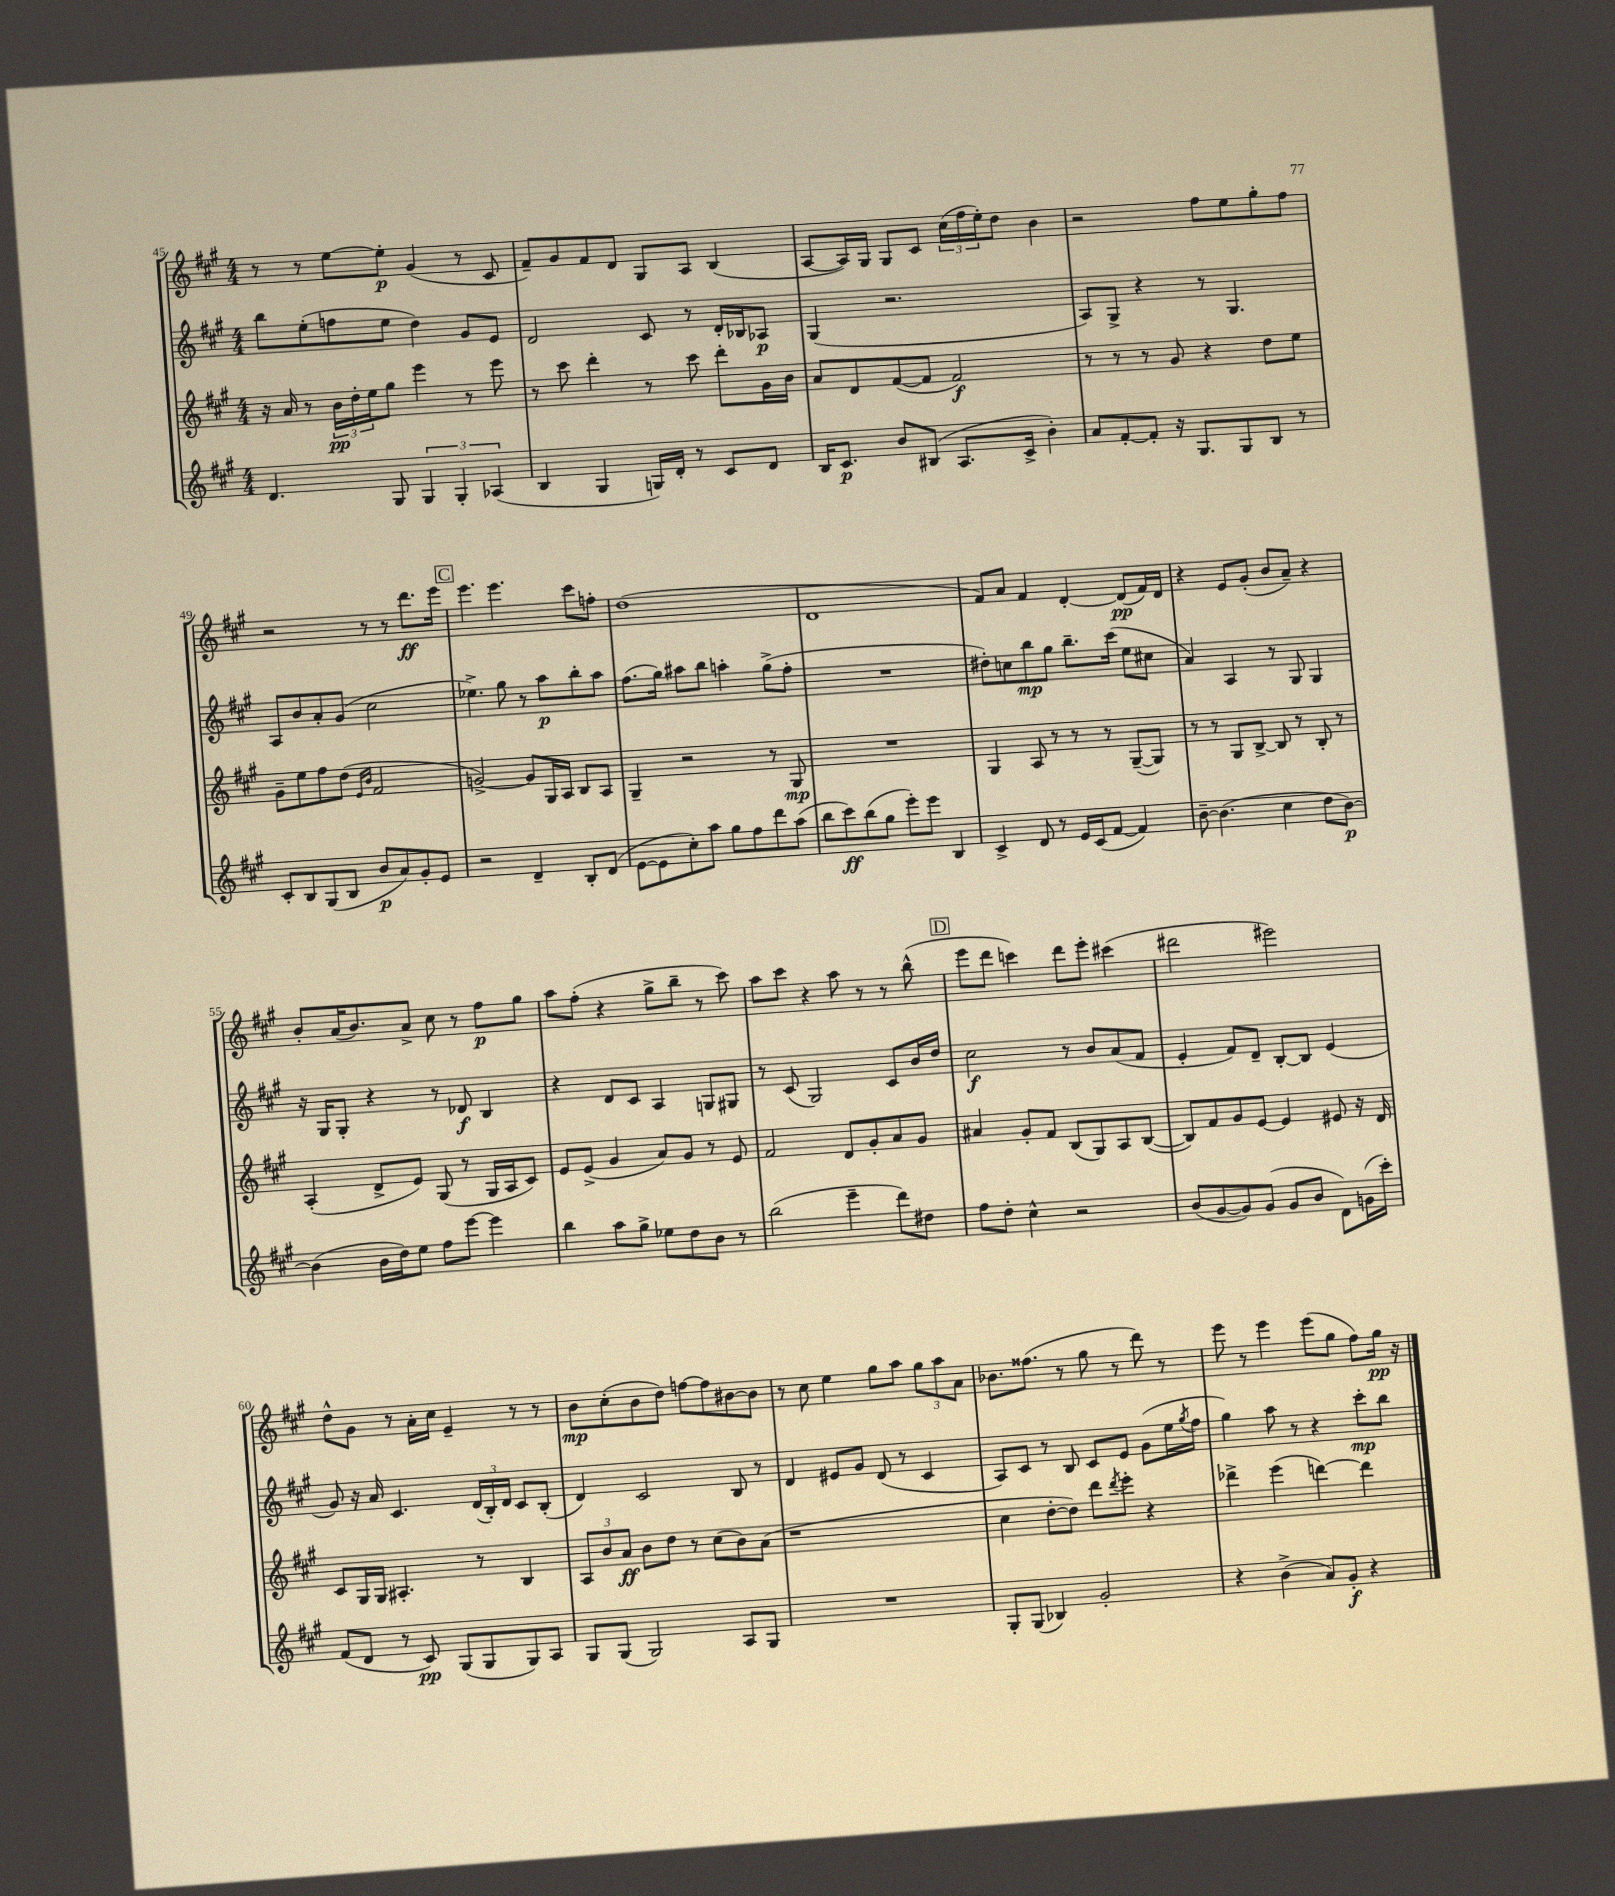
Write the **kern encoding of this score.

**kern	**dynam	**kern	**dynam	**kern	**dynam	**kern	**dynam
*part4	*part4	*part3	*part3	*part2	*part2	*part1	*part1
*staff4	*staff4	*staff3	*staff3	*staff2	*staff2	*staff1	*staff1
*clefG2	*	*clefG2	*	*clefG2	*	*clefG2	*
*k[f#c#g#]	*	*k[f#c#g#]	*	*k[f#c#g#]	*	*k[f#c#g#]	*
*M4/4	*	*M4/4	*	*M4/4	*	*M4/4	*
=45	=45	=45	=45	=45	=45	=45	=45
4.d/	.	16r	.	8bb\L	.	8r	.
.	.	16a/	.	.	.	.	.
.	.	8r	.	(8ee'\	.	8r	.
.	.	24b\LL	pp	8ffn\	.	[8ee\L	.
.	.	24dd'\	.	.	.	.	.
.	.	24ee\J	.	.	.	.	.
8G#/	.	8gg#\J	.	8ee\J	.	8ee'\J]	p
6G#/	.	4eee\	.	4dd\)	.	(4g#/	.
6G#'/	.	.	.	.	.	.	.
.	.	8r	.	8g#/L	.	8r	.
(6A-X/	.	.	.	.	.	.	.
.	.	8eee\	.	8e/J	.	8c#/	.
=46	=46	=46	=46	=46	=46	=46	=46
4B/	.	8r	.	2d/	.	8f#~/L)	.
.	.	8ccc#\	.	.	.	8g#/	.
4G#/	.	4ddd'\	.	.	.	8f#/	.
.	.	.	.	.	.	8d/J	.
16Gn/LL)	.	8r	.	8c#/	.	8G#/L	.
16d'/JJ	.	.	.	.	.	.	.
8r	.	8ccc#\	.	8r	.	8A/J	.
8c#/L	.	8ddd'\L	.	16d'/LL	.	(4B/	.
.	.	.	.	16B-X/J	.	.	.
8d/J	.	16g#\L	.	8A-X/J	p	.	.
.	.	16b\JJ	.	.	.	.	.
=47	=47	=47	=47	=47	=47	=47	=47
16B/KL	.	8a/L	.	(4G#/	.	[8A/L	.
8.c#/J	p	.	.	.	.	.	.
.	.	8d/	.	.	.	16A/L])	.
.	.	.	.	.	.	16G#/JJ	.
8b/L	.	([8f#/	.	2.r	.	8G#/L	.
(8B#X/J	.	8f#/J]	.	.	.	8c#/J	.
8.A/L	.	2f#/)	f	.	.	(24cc#\LL	.
.	.	.	.	.	.	24ff#\	.
.	.	.	.	.	.	24ee'\J)	.
.	.	.	.	.	.	8dd\J	.
16c#^/Jk	.	.	.	.	.	.	.
4b'\)	.	.	.	.	.	4b\	.
=48	=48	=48	=48	=48	=48	=48	=48
8a/L	.	8r	.	8A/L)	.	2r	.
[8f#'/	.	8r	.	8G#^/J	.	.	.
8f#'/J]	.	8r	.	4r	.	.	.
16r	.	8g#/	.	.	.	.	.
8.G#/L	.	.	.	.	.	.	.
.	.	4r	.	8r	.	8ff#\L	.
8G#/	.	.	.	4.G#/	.	8ee\	.
8B/J	.	8dd\L	.	.	.	8gg#'\	.
8r	.	8ee\J	.	.	.	8ff#\J	.
!!LO:LB:g=z
=49	=49	=49	=49	=49	=49	=49	=49
8c#'/L	.	8g#~\L	.	8A/L	.	2r	.
8B/	.	8ee\	.	8b/	.	.	.
(8G#/	.	8ff#\	.	8a'/	.	.	.
8B/J	.	(8dd\J	.	(8g#/J	.	.	.
.	.	16qqe/LL	.	.	.	.	.
.	.	16qqb/JJ	.	.	.	.	.
8b/L	p	2f#/	.	2cc#\	.	8r	.
8a/)	.	.	.	.	.	8r	.
8g#'/	.	.	.	.	.	8.ddd\L	ff
8e/J	.	.	.	.	.	.	.
.	.	.	.	.	.	16eee\Jk	.
!!LO:REH:place=s1:t=C
=50	=50	=50	=50	=50	=50	=50	=50
2r	.	[2gn^/)	.	4.ee-X^\)	.	4.eee\	.
.	.	.	.	8gg#\	.	4.eee\	.
4d~/	.	8g/L]	.	8r	.	.	.
.	.	16G#/L	.	8aa\L	p	.	.
.	.	16A/JJ	.	.	.	.	.
8B'/L	.	8B/L	.	8bb'\	.	8ccc#\L	.
(8d/J	.	8A/J	.	8aa\J	.	8ffn'\J	.
=51	=51	=51	=51	=51	=51	=51	=51
[8e\L	.	4G#~/	.	(8.ff#\L	.	(1dd	.
8e\]	.	.	.	.	.	.	.
.	.	.	.	16gg#\Jk)	.	.	.
8cc#'\)	.	2r	.	8aa#X\L	.	.	.
8aa\J	.	.	.	8bb\J	.	.	.
8gg#\L	.	.	.	4aan'\	.	.	.
8ff#\	.	.	.	.	.	.	.
8ddd\	.	8r	.	(8gg#^\L	.	.	.
(8aa\J	.	8G#/	mp	8ff#'\J	.	.	.
=52	=52	=52	=52	=52	=52	=52	=52
8bb\L	.	1r	.	1r	.	1d	.
8ccc#\)	ff	.	.	.	.	.	.
(8bb\	.	.	.	.	.	.	.
8gg#\J	.	.	.	.	.	.	.
8eee'\L)	.	.	.	.	.	.	.
8eee\J	.	.	.	.	.	.	.
4B/	.	.	.	.	.	.	.
=53	=53	=53	=53	=53	=53	=53	=53
4c#^/	.	4G#/	.	8dd#X'\L)	.	8f#/L)	.
.	.	.	.	8ccn\	.	8a/J	.
8d/	.	8A/	.	8bb\	mp	4f#/	.
8r	.	8r	.	8gg#\J	.	.	.
16e/LL	.	8r	.	8.bb~\L	.	[4d'/	.
(16c#/J	.	.	.	.	.	.	.
[8f#/J	.	8r	.	.	.	.	.
.	.	.	.	(16ccc#\Jk	.	.	.
4f#/])	.	([8G#~/L	.	8ee\L	.	(8d/L]	pp
.	.	8G#/J])	.	8cc#X\J	.	16f#/L)	.
.	.	.	.	.	.	16d/JJ	.
=54	=54	=54	=54	=54	=54	=54	=54
[8b~\	.	8r	.	4a/)	.	4r	.
(4.b\]	.	8r	.	.	.	.	.
.	.	8G#/L	.	4A/	.	8e/L	.
.	.	[8B^/J	.	.	.	(8g#'/J	.
4cc#\	.	8B/]	.	8r	.	8b/L	.
.	.	8r	.	8G#/	.	8a~/J)	.
8dd\L	.	8B'/	.	4G#/	.	4r	.
[8b\J)	p	8r	.	.	.	.	.
!!LO:LB:g=z
=55	=55	=55	=55	=55	=55	=55	=55
(4b\]	.	(4A'/	.	16r	.	8b'/L	.
.	.	.	.	16G#/KL	.	.	.
.	.	.	.	8G#'/J	.	(16a/K	.
.	.	.	.	.	.	8.b/)	.
16b\LL	.	8d^/L	.	4r	.	.	.
16dd\J)	.	.	.	.	.	.	.
8ee\J	.	8e/J)	.	.	.	8a^/J	.
8ff#\L	.	(8G#/	.	8r	.	8cc#\	.
[8eee\J	.	8r	.	8d-X/	f	8r	.
4eee\]	.	16G#/LL	.	4B/	.	8ff#\L	p
.	.	16A/J	.	.	.	.	.
.	.	8c#/J)	.	.	.	8gg#\J	.
=56	=56	=56	=56	=56	=56	=56	=56
4bb\	.	8e/L	.	4r	.	8aa\L	.
.	.	(8e^/J	.	.	.	(8ff#'\J	.
8aa\L	.	4g#/	.	8d/L	.	4r	.
8gg#^\J	.	.	.	8c#/J	.	.	.
8ee-X\L	.	8a/L)	.	4A/	.	8gg#^\L	.
8dd\	.	8g#/J	.	.	.	8bb~\J	.
8b\J	.	8r	.	8Gn/L	.	8r	.
8r	.	8e/	.	8G#X/J	.	8ccc#\)	.
=57	=57	=57	=57	=57	=57	=57	=57
(2bb\	.	2f#/	.	8r	.	8aa\L	.
.	.	.	.	(8c#/	.	8ccc#\J	.
.	.	.	.	2G#/)	.	4r	.
4eee~\	.	8d/L	.	.	.	8aa\	.
.	.	8g#'/	.	.	.	8r	.
8ddd\L)	.	8a/	.	8c#/L	.	8r	.
8dd#X\J	.	8g#/J	.	16b/L	.	(8bb^^\	.
.	.	.	.	16dd/JJ	.	.	.
!!LO:REH:place=s1:t=D
=58	=58	=58	=58	=58	=58	=58	=58
8ff#\L	.	4a#X/	.	2cc#\	f	8eee\L	.
8dd'\J	.	.	.	.	.	8ddd\J	.
4cc#^^\	.	8g#'/L	.	.	.	4cccn\)	.
.	.	8f#/J	.	.	.	.	.
2r	.	(8B/L	.	8r	.	8ddd\L	.
.	.	8G#/)	.	8b/L	.	8eee'\J	.
.	.	8A/	.	(8a/	.	(4ccc#X\	.
.	.	([8B/J	.	8f#/J	.	.	.
=59	=59	=59	=59	=59	=59	=59	=59
(8b/L	.	8B/L])	.	4e'/	.	2ddd#X\	.
[8g#/	.	8f#/	.	.	.	.	.
8g#/])	.	8g#/	.	8f#/L)	.	.	.
(8g#/J	.	[8e/J	.	8d~/J	.	.	.
8g#/L	.	4e/]	.	[8B'/L	.	2eee#X\)	.
8b/J	.	.	.	8B/J]	.	.	.
8d\L)	.	8e#X/	.	(4e/	.	.	.
(16gn\L	.	16r	.	.	.	.	.
16ccc#'\JJ)	.	16d/	.	.	.	.	.
!!LO:LB:g=z
=60	=60	=60	=60	=60	=60	=60	=60
(8f#/L	.	8c#/L	.	8g#/)	.	8dd^^\L	.
8d/J	.	16G#/L	.	16r	.	8g#\J	.
.	.	16G#/JJ	.	16a/	.	.	.
8r	.	4.A#X'/	.	4.c#/	.	8r	.
8c#/)	pp	.	.	.	.	16a'\LL	.
.	.	.	.	.	.	16cc#\JJ	.
(8G#/L	.	.	.	.	.	4e~/	.
8G#/	.	8r	.	(24d/LL	.	.	.
.	.	.	.	24B'/)	.	.	.
.	.	.	.	24d/JJ	.	.	.
8G#/)	.	4B/	.	8c#/L	.	8r	.
8A/J	.	.	.	(8B'/J	.	8r	.
=61	=61	=61	=61	=61	=61	=61	=61
8G#/L	.	12A/L	.	4d/)	.	8b\L	mp
.	.	12b/	.	.	.	.	.
(8G#/J	.	.	.	.	.	(8cc#'\	.
.	.	12a/J	ff	.	.	.	.
2G#/)	.	8b\L	.	2c#/	.	8b\	.
.	.	8dd\J	.	.	.	8dd\J)	.
.	.	8r	.	.	.	[8ffn\L	.
.	.	(8cc#\L	.	.	.	8ff\]	.
8A/L	.	8b\)	.	8B/	.	[8b#X\	.
8G#/J	.	(8a\J	.	8r	.	8b#\J]	.
=62	=62	=62	=62	=62	=62	=62	=62
1r	.	1r	.	4d/	.	8r	.
.	.	.	.	.	.	8cc#\	.
.	.	.	.	8e#X/L	.	4ee\	.
.	.	.	.	8g#/J	.	.	.
.	.	.	.	(8d/	.	8gg#\L	.
.	.	.	.	8r	.	8aa\J	.
.	.	.	.	4c#/	.	12gg#\L	.
.	.	.	.	.	.	12aa\	.
.	.	.	.	.	.	12a\J	.
=63	=63	=63	=63	=63	=63	=63	=63
8G#'/L	.	4cc#\	.	8A/L)	.	8.b-X\L	.
(8G#/J	.	.	.	8c#/J	.	.	.
.	.	.	.	.	.	(8.ff##X\J	.
4B-X/)	.	[8dd'\L	.	8r	.	.	.
.	.	8dd\J])	.	8B/	.	8r	.
2g#'/	.	8ddd\L	.	8c#/L	.	8gg#\	.
.	.	8qddd/	.	.	.	.	.
.	.	8eee'\J	.	8e/J	.	8r	.
.	.	4r	.	(8g#\L	.	8ddd\)	.
.	.	.	.	16ee\L	.	8r	.
.	.	.	.	8qgg#/	.	.	.
.	.	.	.	16ff#\JJ	.	.	.
=64	=64	=64	=64	=64	=64	=64	=64
4r	.	4ddd-X^\	.	4gg#\)	.	8eee\	.
.	.	.	.	.	.	8r	.
(4b^\	.	(4eee\	.	8aa\	.	4eee\	.
.	.	.	.	8r	.	.	.
8a/L)	.	[4dddn\)	.	4r	.	(8eee\L	.
8g#'/J	f	.	.	.	.	8gg#\J	.
4r	.	4ddd\]	.	8ccc#'\L	mp	8ff#\L)	.
.	.	.	.	8bb\J	.	16gg#\Jk	pp
.	.	.	.	.	.	16r	.
==	==	==	==	==	==	==	==
*-	*-	*-	*-	*-	*-	*-	*-
